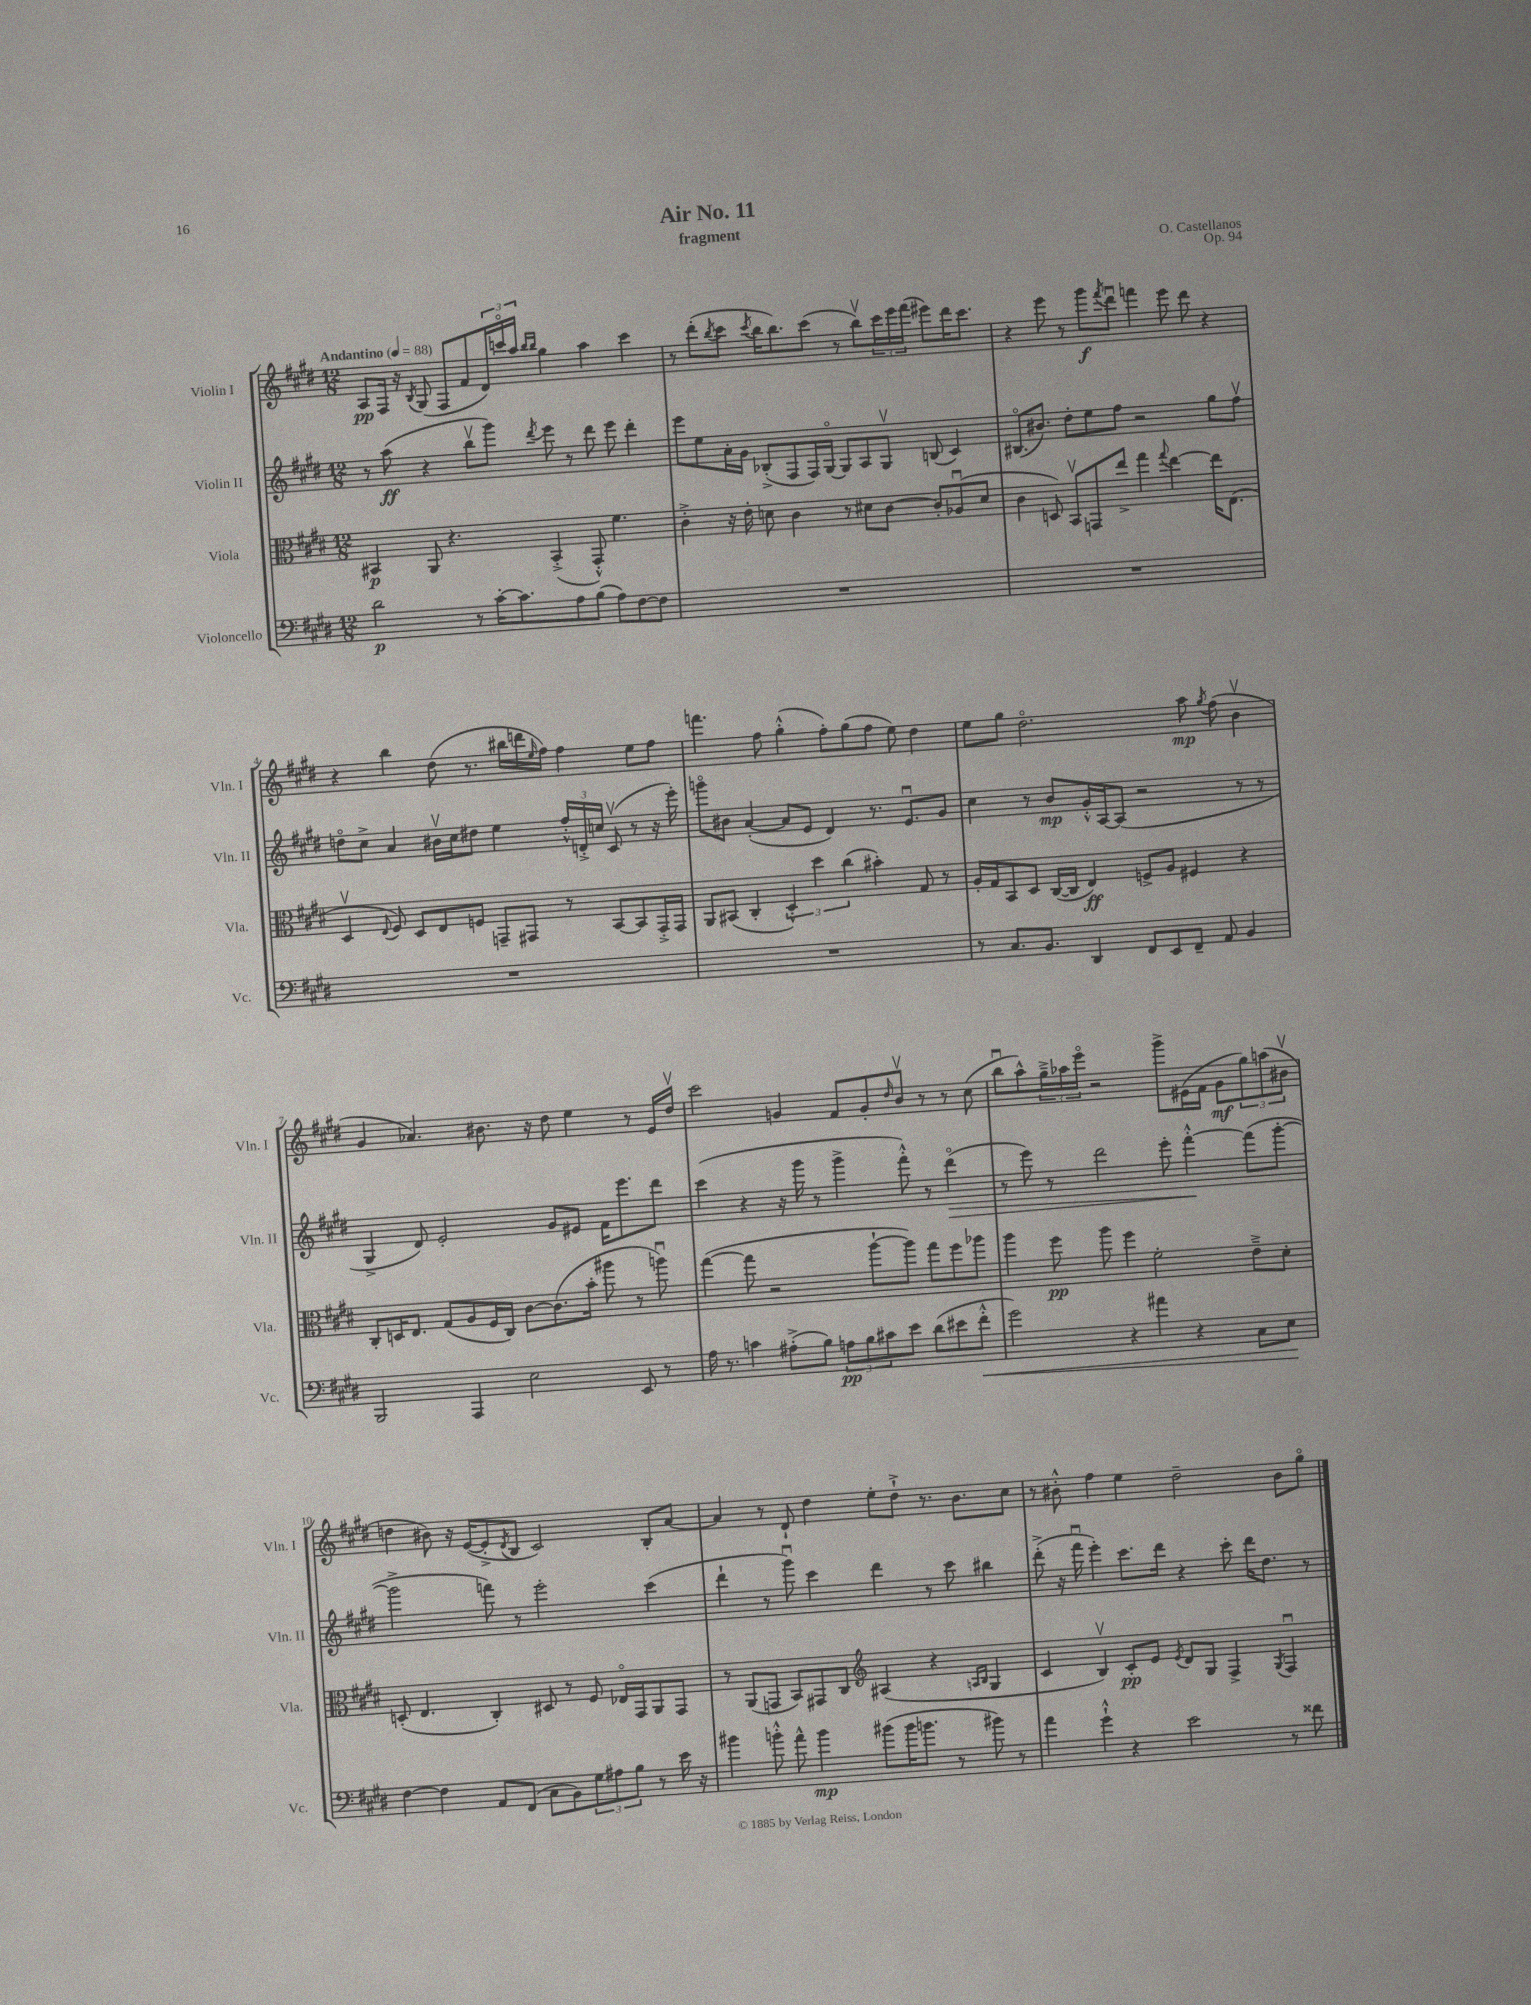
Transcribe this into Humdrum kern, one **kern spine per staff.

**kern	**kern	**kern	**kern
*staff4	*staff3	*staff2	*staff1
*clefF4	*clefC3	*clefG2	*clefG2
*k[f#c#g#d#]	*k[f#c#g#d#]	*k[f#c#g#d#]	*k[f#c#g#d#]
*M12/8	*M12/8	*M12/8	*M12/8
*MM88	*MM88	*MM88	*MM88
2d#	4BB#	8r	8A
.	.	(8aa	16F#
.	.	.	16r
.	.	.	8qB
.	8AA	4r	(8G#
.	4.r	.	8F#
8r	.	8bbv	8f#
[16c#'	.	8ggg#)	24d#)
.	.	.	24ccco
8.c#]	.	.	.
.	.	.	24aa
.	.	.	16qqbb
.	.	8qddd#	16qqbb
.	(4BB#'^	8eee	4gg#
8A	.	8r	.
(8B	8GG#'^^)	8ddd#	4aa
8A)	4.f#	8eee	.
[8F#	.	4ddd#'	4ccc
8F#]	.	.	.
=	=	=	=
1.r	4c#'^	8eee	8r
.	.	8ee	(8ddd#'
.	.	.	8qbb
.	16r	16a'	8ccc#
.	16e'	16g#	.
.	.	.	8qccc#
.	8d	(8B-'^	16bb
.	.	.	8.bb)
.	4c#	8F#	.
.	.	16F#)	(8ccc#
.	.	[16G#o	.
.	8r	8G#]	8r
.	8d#	8A	8bbv)
.	[8c#	8G#v	24ccc#
.	.	.	24eee
.	.	.	(24fff#
.	8c#']	(8B	8eee#)
.	(8A-u	4c#)	16ddd#
.	.	.	8.ccc#
.	8d#	.	.
=	=	=	=
1.r	4c#	(8.B#o	4r
.	.	8.b#)	.
.	8D)	.	8eee
.	8BBv	8dd#'	8r
.	8GG	8ee	8ggg#
.	.	.	8qfff#
.	8ee^	8ff#	8ddd#u
.	4gg#	2r	4fff
.	8qqgg#	.	.
.	[4ee	.	8eee
.	.	.	8ddd#
.	16ee]	8gg#	4r
.	(8.E	.	.
.	.	8ff#v	.
=	=	=	=
1.r	4D#v	8ddo	4r
.	.	8cc#^	.
.	8qqE	.	.
.	8F#)	4a	4bb
.	8D#	.	.
.	8E	16b#v	(8dd#
.	.	16cc#	.
.	8F	8dd#	8.r
.	8GG~	4ee	.
.	.	.	16bb#
.	8GG#	.	16ddd
.	.	.	16qqee
.	.	.	16ff#)
.	8r	24ff#'^^	4ff#
.	.	24d'^	.
.	.	24cc	.
.	[8BB	(8c#v	.
.	8BB]	8r	8ee
.	16GG#'^	16r	8ff#
.	16GG#	16eee')	.
=	=	=	=
1.r	8AA	8gggo	4.fff
.	(8BB#	8b#	.
.	4C#'	([4a'	.
.	.	.	8ff#
.	6D#'^^)	8a]	(4gg#'^^
.	.	8e	.
.	6dd#	.	.
.	.	4d#)	8ff#')
.	(6cc#	.	.
.	.	.	(8gg#
.	4b#')	8.r	8ff#
.	.	.	8ee)
.	.	8.eu	.
.	8G#	.	4dd#
.	8r	8g#	.
=	=	=	=
8r	16A'	4cc#	8ee
.	16G#	.	.
8.C#	8BB	.	8gg#
.	8D#	8r	2.dd#o
8.BB	.	.	.
.	([16C#	8b	.
.	16C#]	.	.
4DD#	4E)	16g#'^^	.
.	.	[16A	.
.	.	(8A]	.
8FF#	8F^	2r	.
8EE	8A	.	.
8FF#~	4F#	.	8aa
.	.	.	8qgg#
8AA	.	.	(8ff#
4BB	4r	8r	4bv
.	.	8r	.
=	=	=	=
2BBB	8C#'	4G#^	4g#
.	16D	.	.
.	8.E	.	.
.	.	8d#)	4.a-)
.	(8G#	2e'	.
4AAA	8A	.	.
.	16F#	.	8.b#
.	16C#)	.	.
2E	[8c#	.	.
.	.	.	16r
.	(8.c#]	8g#	8dd#
.	.	8e#	4ee
.	16b'	.	.
.	8aa#	16f#	.
.	.	8.eee	.
8EE	8r	.	8r
8r	8aau)	8ddd#	16e
.	.	.	16dd#v
=	=	=	=
16A	([4gg#	(4ccc#	2ccc#
8.r	.	.	.
4c	8gg#]	4r	.
.	2r	.	.
(8A#'^	.	16r	4g
.	.	16ggg#	.
8B)	.	8r	.
12A	.	4ggg#^	8f#
12B	.	.	.
.	[8aa`	.	8g'
12c#	.	.	.
.	.	.	16qqdd#
8e	8aa])	8fff#'^^)	8bv
(8d#	8gg#	8r	8r
8e#	8ff#	(4ddd#o	8r
8f#'^^	8aa-	.	(8cc#
=	=	=	=
2g#)	4aa	8r	8bbu
.	.	8eee)	8aa^^)
.	8ff#	8r	24gg#~^
.	.	.	24aa-
.	.	.	24eeeo
.	8aa	2ddd#	2r
4r	4ff#	.	.
4a#	2f#'	.	.
.	.	8eee'	8ggg#^
4r	.	[4fff#'^^	(16e#
.	.	.	16f#
.	.	.	8g#
8C#	8e~^	(8fff#]	12gg#)
.	.	.	(12aa
8E	8d#'	[8ggg#'	.
.	.	.	12b#v
=	=	=	=
[4F#	(8D'	2ggg#^]	4dd
.	4.E	.	.
4F#]	.	.	8b#)
.	.	.	16r
.	.	.	([16e
8AA	4C#')	8fff)	8e'^]
.	.	.	8qd#
(8FF#	.	8r	8B
8C#	8D#	2eee'	2c#)
8BB)	8r	.	.
12G#	8F#	.	.
12A#	.	.	.
.	16E-o	.	.
12B	.	.	.
.	16GG#	.	.
8r	8AA	(4ccc#	8B'
16e	8GG#	.	[8a
16r	.	.	.
=	=	=	=
4b#	8r	4ddd#`	4a]
.	(8AA	.	.
8b'^^	8GG	8r	8r
8a^^	8BB)	8ggg#u)	8d#`
4b	8GG#	4ccc#	4dd#
.	8C#	.	.
*	*clefG2	*	*
(8b#	(4A#	4ddd#	8ee'
16b#	.	.	8dd#`^
8.b	.	.	.
.	4r	8r	8.r
8r	.	8ccc#	.
.	.	.	8.b
.	16qqA	.	.
.	16qqB	.	.
8b#)	4G#	4bb#	.
8r	.	.	8cc#
=	=	=	=
4a	4c#	(8ddd#'^	8r
.	.	16r	8b#'^^
.	.	16fff#u	.
4g#`^^	4Bv)	4eee')	4ff#
4r	8c#'	8.ccc#	4ee
.	8e	.	.
.	.	16ddd#	.
.	8qe	.	.
2e	8d#	4r	2dd#~
.	8G#	.	.
.	4F#^	8ccc#'	.
.	.	16ddd#	.
.	.	8.dd#	.
.	8qG#	.	.
8r	4F#u	.	8b#
8f##	.	8r	8gg#o
==	==	==	==
*-	*-	*-	*-
